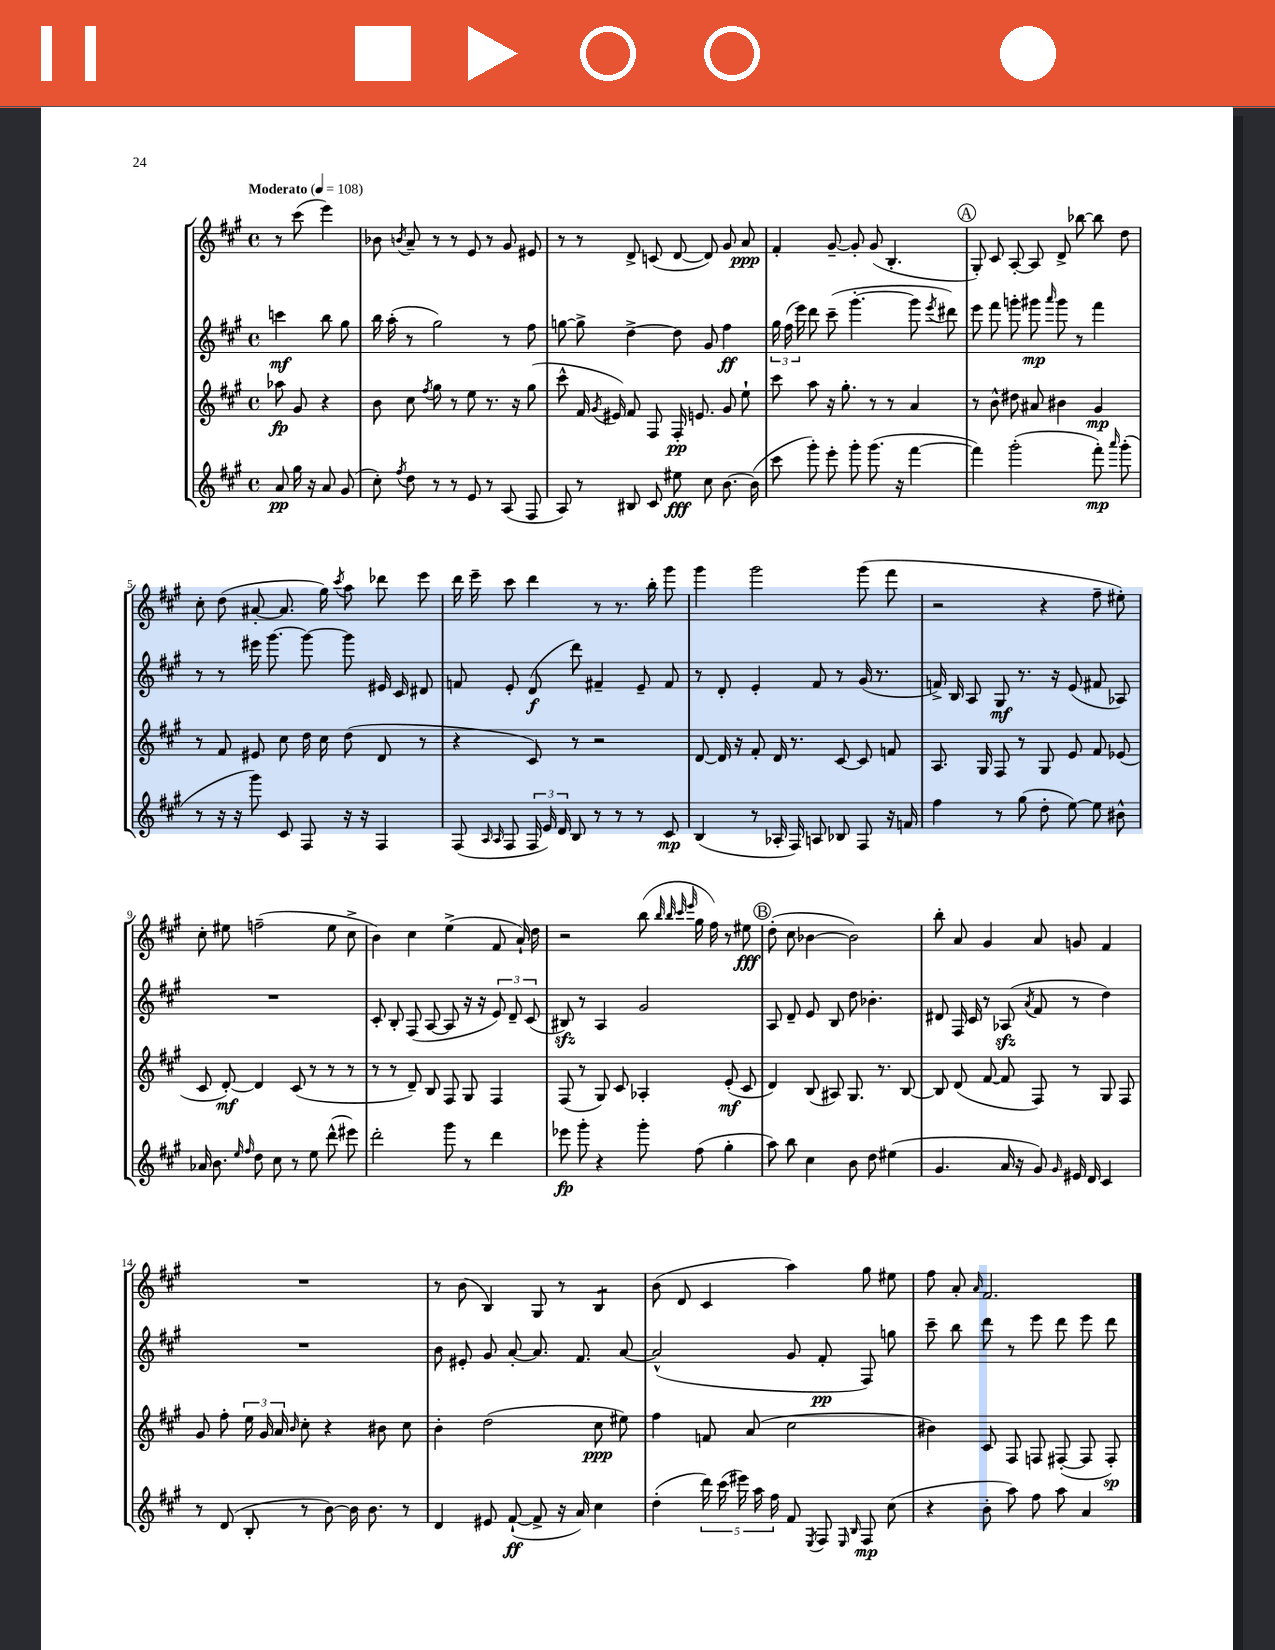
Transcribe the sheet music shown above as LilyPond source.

<<
\new StaffGroup <<
\new Staff = "s0" {
    \clef treble \key a \major \defaultTimeSignature \time 4/4 \partial 2 \tempo "Moderato" 4 = 108
    \autoBeamOff r8 cis'''8( e'''4) |
    bes'8 \acciaccatura { b'8 } a'8-- r8 r8 e'8 r8 gis'8 eis'8 |
    r8 r8 d'8-> c'8( d'8~ d'8) gis'8 a'8\ppp |
    fis'4-. gis'8~-- gis'8-. gis'8( b4.-. |
    \mark \markup { \circle "A" } gis8-.) cis'8 a8~-. a8 d'8-> bes''8~ bes''8 d''8 |
    cis''8-. d''8( ais'8~-. ais'8. gis''16) \acciaccatura { cis'''8 } a''8 des'''8 e'''8 |
    d'''16 e'''16-- cis'''8 d'''4 r8 r8. b''16-. gis'''8 |
    gis'''4 gis'''2 gis'''8( fis'''8 |
    r2 r4 fis''8-- eis''8-.) |
    cis''8-. eis''8 f''2--( eis''8 cis''8-> |
    b'4) cis''4 e''4->( fis'8 a'16-!) d''16 |
    r2 b''8( \grace { b''32 b''32 cis'''32 e'''32 } gis''16 fis''16) r8 eis''8\fff |
    \mark \markup { \circle "B" } d''8-.( cis''8 bes'4~ bes'2) |
    b''8-. a'8 gis'4 a'8 g'8 fis'4 |
    R1 |
    r8 b'8( b4) gis8 r8 b4:8 |
    b'8( d'8 cis'4 a''4) gis''8 eis''8 |
    fis''8 a'8-. \grace { a'16 } fis'2. \bar "|." |
}
\new Staff = "s1" {
    \clef treble \key a \major \defaultTimeSignature \time 4/4 \partial 2
    \autoBeamOff c'''4\mf b''8 gis''8 |
    b''16 a''16-.( r8 gis''2) r8 fis''8 |
    g''8~ g''8-> d''4~-> d''8 gis'8 fis''4\ff |
    \tuplet 3/2 { gis''16 fis''16( e'''16) } d'''8 cis'''8--( gis'''4.~-. gis'''8 \acciaccatura { e'''8 } dis'''8) |
    \mark \markup { \circle "A" } e'''8 fis'''8 g'''8-. gis'''8\mp \grace { a'''16 } gis'''8 r8 fis'''4 |
    r8 r8 eis'''16 gis'''8.~ gis'''8~ gis'''8 eis'16 cis'16 dis'8 |
    f'8 e'8-. d'8\f( d'''8) fis'4-- e'8-- fis'8 |
    r8 d'8-. e'4-. fis'8 r8 gis'16( r8. |
    f'16->) b16 a8 gis8\mf r8. r16 e'8( fis'8 aes8) |
    R1 |
    cis'8-. b8-. fis8( a8~ a8 r16 r16 \tuplet 3/2 { e'8) d'8-- cis'8( } |
    bis8\sfz) r8 a4 gis'2 |
    \mark \markup { \circle "B" } a8 d'8-- e'8 b8 d''8 bes'4.-. |
    dis'8 fis16 cis'16 r8 aes8\sfz( \acciaccatura { a'8 } fis'8 r8 d''4) |
    R1 |
    b'8 eis'8-. gis'8 a'8~-. a'8. fis'8. a'8~ |
    a'2-^( gis'8 fis'8-.\pp fis8) g''8 |
    cis'''8-- b''8 d'''8 r8 e'''8 d'''8 e'''8 d'''8 \bar "|." |
}
\new Staff = "s2" {
    \clef treble \key a \major \defaultTimeSignature \time 4/4 \partial 2
    \autoBeamOff aes''8\fp gis'8 r4 |
    b'8 cis''8 \acciaccatura { fis''8 } gis''8 r8 e''8 r8. r16 gis''8( |
    cis'''8-^ fis'16 \acciaccatura { gis'8 } eis'16) fis'8 fis8 fis16-.\pp e'8. gis'8 e''8-! |
    cis'''8 a''8 r16 gis''8.-. r8 r8 a'4 |
    \mark \markup { \circle "A" } r8 b'8-^ dis''8 ais'8 bis'4 gis'4\mp |
    r8 fis'8 eis'8 cis''8 d''16 cis''16 d''8( d'8 r8 |
    r4 cis'8) r8 r2 |
    d'8~ d'16 r16 fis'8-. d'16 r8. cis'8~ cis'8 f'8 |
    a8. gis16 fis8 r8 gis8 e'8 fis'8 ees'8( |
    cis'8 d'8~-.\mf) d'4 cis'8( r8 r8 r8 |
    r8 r8 d'8--) b8 fis8 gis8 fis4 |
    fis8( r8 gis8) cis'8 aes4-. e'8-.\mf( cis'8 |
    \mark \markup { \circle "B" } d'4) b8( ais8) gis8. r8. b8~ |
    b8 d'8( fis'8~ fis'8 fis8) r8 gis8 fis8 |
    gis'8 fis''8-. \tuplet 3/2 { e''16 gis'16 a'16 } \grace { b'16 } cis''8-. r4 bis'8 cis''8 |
    b'4-. d''2( cis''8\ppp eis''8) |
    fis''4 f'8 a'8( cis''2 |
    bis'4) cis'8 fis8 f8 fis8~-.( fis8 fis8-.\sp) \bar "|." |
}
\new Staff = "s3" {
    \clef treble \key a \major \defaultTimeSignature \time 4/4 \partial 2
    \autoBeamOff a'8\pp gis''16 r16 a'8 gis'8( |
    cis''8-.) \acciaccatura { fis''8 } d''8 r8 r8 e'8 r8 a8( fis8 |
    a8) r8 bis8 cis'8 eis''8\fff cis''8 b'8.~ b'16( |
    cis'''8 gis'''8-.) e'''8-. gis'''8-. gis'''8.( r16 fis'''4~ |
    \mark \markup { \circle "A" } fis'''4) gis'''2-.( fis'''8-.\mp) \grace { a'''16 } gis'''8-.( |
    r8 r16 r16 gis'''8) cis'8 fis8 r16 r16 fis4 |
    fis8( \grace { a16 a16 } fis8 \tuplet 3/2 { fis16 e'16) d'16 } b8 r8 r8 r8 cis'8\mp |
    b4( r8 aes16-. fis16) a8 bes8 fis8 r16 f'16 |
    fis''4 r8 gis''8( d''8-. e''8~) e''8 bis'8-^ |
    aes'16 b'8. \grace { e''16 fis''16 } d''8 cis''8 r8 e''8 d'''8-^( eis'''8) |
    d'''2-. gis'''8 r8 d'''4 |
    ees'''8\fp gis'''8-. r4 gis'''8-. fis''8( gis''4-. |
    \mark \markup { \circle "B" } a''8) b''8 cis''4 b'8 d''8 eis''4( |
    gis'4. a'16 r16 gis'8) \grace { gis'16 } eis'16 d'16 cis'4 |
    r8 d'8( b8-. r8 b'8~) b'16 b'8. r8 |
    d'4 eis'8 fis'8~-!\ff( fis'8-> r16 a'16) cis''4 |
    d''4-.( \tuplet 5/4 { d'''16) cis'''16( eis'''16) a''16 fis''16 } fis'8 \acciaccatura { e8 } fis8 \grace { e16 b16 } fis8\mp cis''8( |
    r4 b'8-. a''8) fis''8 a''8 a'4 \bar "|." |
}
>>
>>
